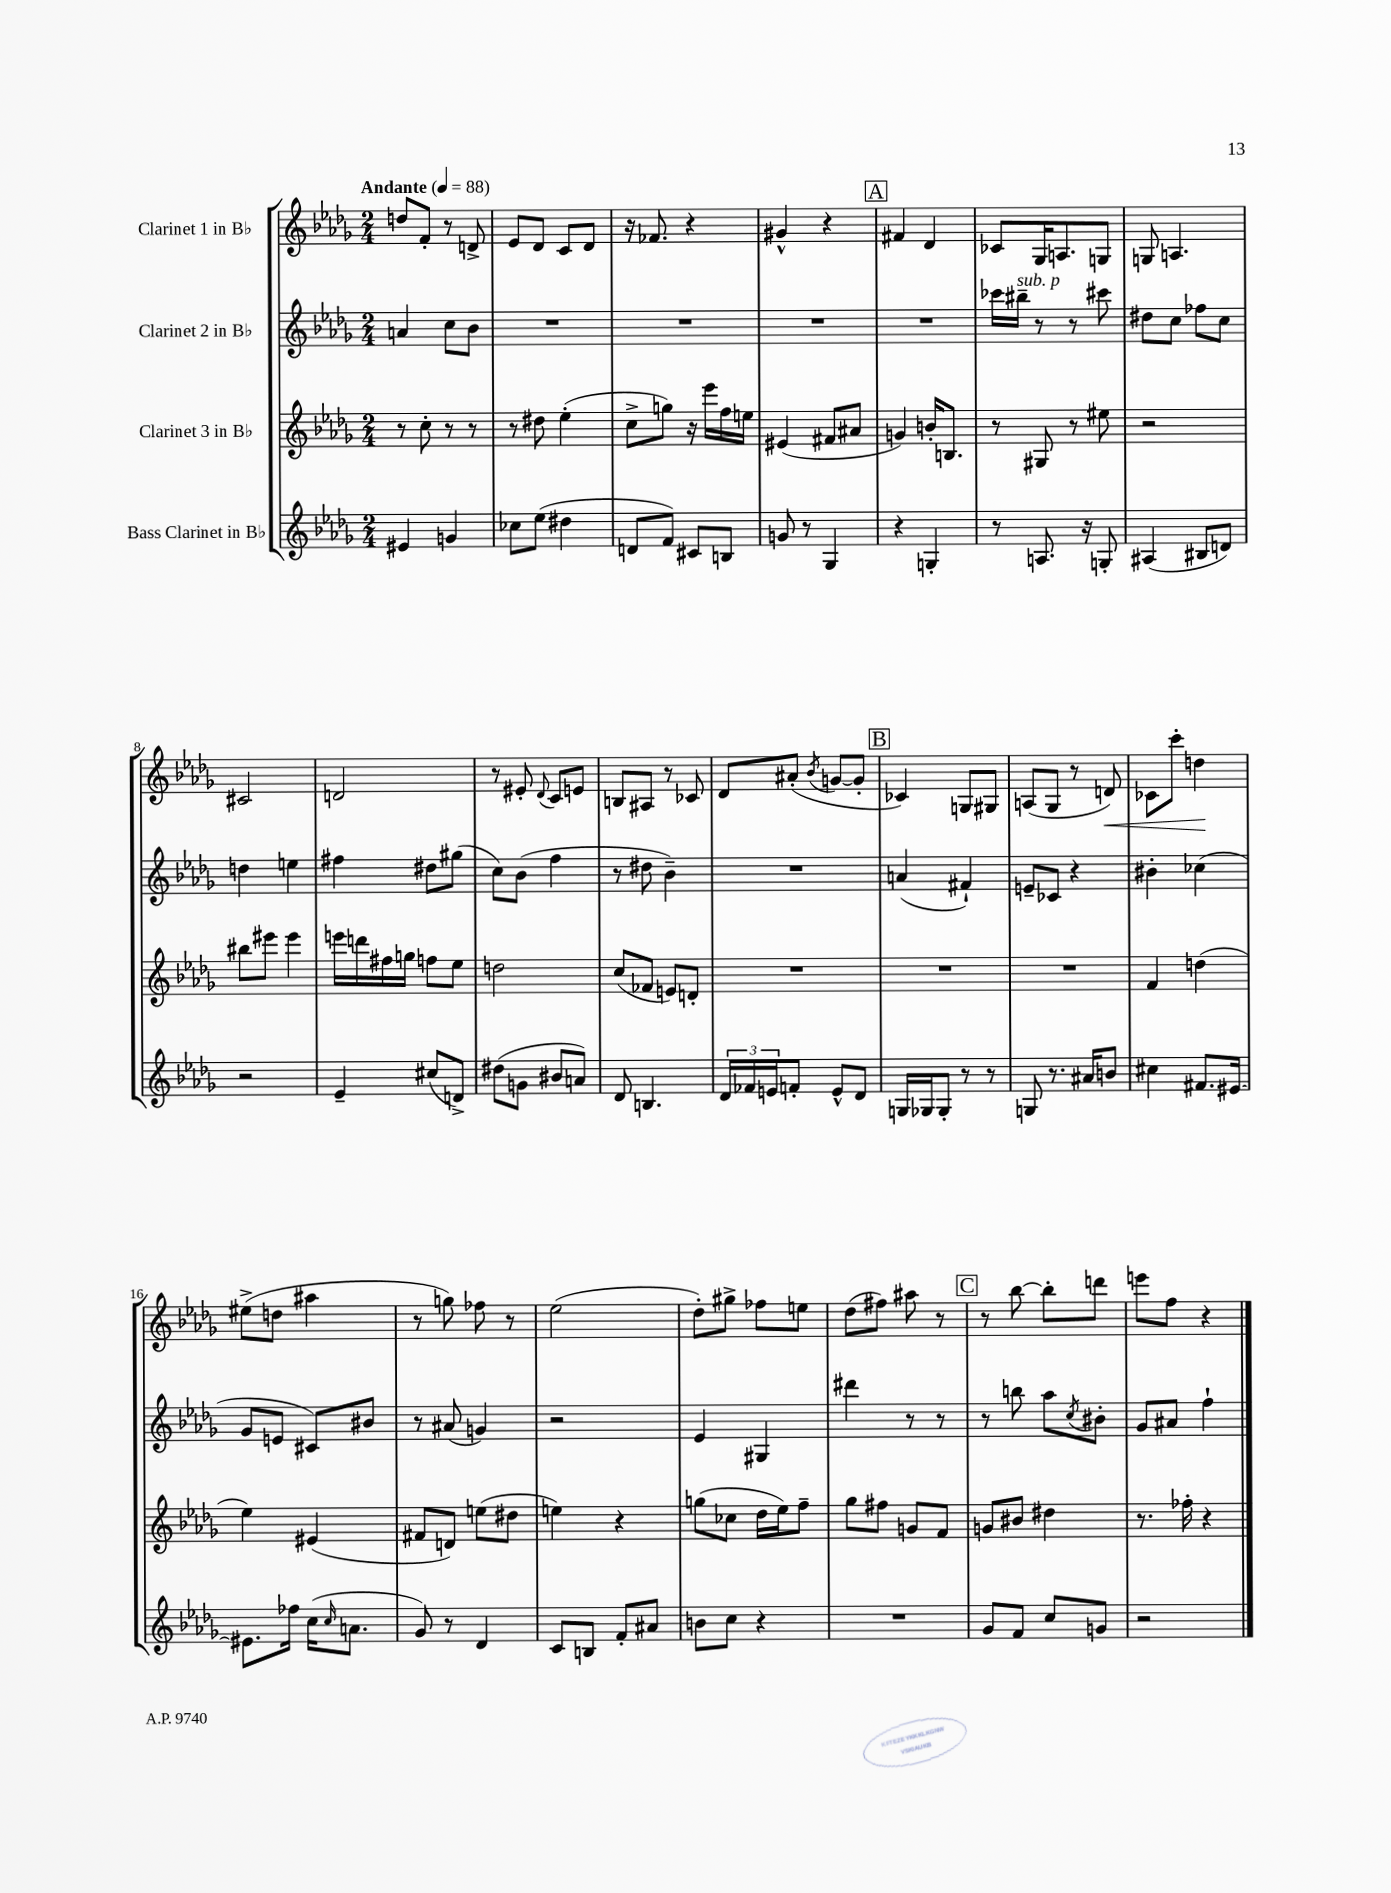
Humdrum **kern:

**kern	**kern	**kern	**kern	**dynam
*part4	*part3	*part2	*part1	*part1
*staff4	*staff3	*staff2	*staff1	*staff1
*I"Bass Clarinet in B♭	*I"Clarinet 3 in B♭	*I"Clarinet 2 in B♭	*I"Clarinet 1 in B♭	*
*clefG2	*clefG2	*clefG2	*clefG2	*
*k[b-e-a-d-g-]	*k[b-e-a-d-g-]	*k[b-e-a-d-g-]	*k[b-e-a-d-g-]	*
*M2/4	*M2/4	*M2/4	*M2/4	*
*MM88	*MM88	*MM88	*MM88	*
=1	=1	=1	=1	=1
!	!	!	!LO:TX:a:B:t=Andante	!
4e#X/	8r	4an/	8ddn/L	.
.	8cc'\	.	8f'/J	.
4gn/	8r	8cc\L	8r	.
.	8r	8b-\J	8dn^/	.
=2	=2	=2	=2	=2
8cc-X\L	8r	2r	8e-/L	.
(8ee-\J	8dd#X\	.	8d-/J	.
4dd#X\	(4ee-'\	.	8c/L	.
.	.	.	8d-/J	.
=3	=3	=3	=3	=3
8dn/L	8cc^\L	2r	16r	.
.	.	.	8.f-X/	.
8f/J)	8ggn\J)	.	.	.
8c#X/L	16r	.	4r	.
.	16eee-\LL	.	.	.
8Bn/J	16ff\	.	.	.
.	16een\JJ	.	.	.
=4	=4	=4	=4	=4
8gn/	(4e#X/	2r	4g#X^^/	.
8r	.	.	.	.
4G-/	8f#X/L	.	4r	.
.	8a#X/J	.	.	.
!!LO:REH:place=s1:t=A
=5	=5	=5	=5	=5
4r	4gn/)	2r	4f#X/	.
4Gn'/	16bn'/KL	.	4d-/	.
.	8.Bn/J	.	.	.
=6	=6	=6	=6	=6
8r	8r	16ccc-X\LL	8c-X/L	.
!	!	!LO:TX:a:i:t=sub. p	!	!
.	.	16bb#X~\JJ	.	.
8.An/	8G#X/	8r	16G-/K	.
.	.	.	8.An/	.
.	8r	8r	.	.
16r	.	.	.	.
8Gn'/	8ee#X\	8ccc#X\	8Gn/J	.
=7	=7	=7	=7	=7
(4A#X/	2r	8dd#X\L	8Gn/	.
.	.	8cc\J	4.An/	.
8B#X/L	.	8ff-X\L	.	.
8dn/J)	.	8cc\J	.	.
!!LO:LB:g=z
=8	=8	=8	=8	=8
2r	8bb#X\L	4ddn\	2c#X/	.
.	8eee#X\J	.	.	.
.	4eee#\	4een\	.	.
=9	=9	=9	=9	=9
4e-~/	16eeen\LL	4ff#X\	2dn/	.
.	16dddn\	.	.	.
.	16ff#X\	.	.	.
.	16ggn\JJ	.	.	.
(8cc#X/L	8ffn\L	8dd#X\L	.	.
8dn^/J)	8ee-\J	(8gg#X\J	.	.
=10	=10	=10	=10	=10
(8dd#X\L	2ddn\	8cc\L)	8r	.
8gn\J	.	(8b-\J	8e#X'/	.
.	.	.	8qqd-/	.
8b#X/L	.	4ff\	8c/L	.
8an/J)	.	.	8en/J	.
=11	=11	=11	=11	=11
8d-/	(8cc/L	8r	8Bn/L	.
4.Bn/	8f-X/J	8dd#X\	8A#X/J	.
.	8en/L)	4b-~\)	8r	.
.	8dn'/J	.	8c-X/	.
=12	=12	=12	=12	=12
24d-/LL	2r	2r	8d-/L	.
24f-X/	.	.	.	.
24en/J	.	.	.	.
8fn'/J	.	.	(8a#X'/J	.
.	.	.	8qb-/	.
8e^^/L	.	.	[8gn/L	.
8d-/J	.	.	8g'/J]	.
!!LO:REH:place=s1:t=B
=13	=13	=13	=13	=13
16Gn/LL	2r	(4an/	4c-X/)	.
16G-X/J	.	.	.	.
8G-'/J	.	.	.	.
8r	.	4f#X`/)	8Gn/L	.
8r	.	.	8G#X/J	.
=14	=14	=14	=14	=14
8Gn/	2r	8en~/L	(8An/L	.
8.r	.	8c-X/J	8G-/J	.
.	.	4r	8r	.
16a#X/KL	.	.	.	.
!	!	!	!	!LO:HP:b
8bn/J	.	.	8dn/)	<
=15	=15	=15	=15	=15
4cc#X\	4f/	4b#X'\	8c-X\L	.
.	.	.	8ccc'\J	.
8.f#X/L	(4ddn\	(4cc-X\	4ddn\	.
[16e#X/Jk	.	.	.	.
.	.	.	.	[
!!LO:LB:g=z
=16	=16	=16	=16	=16
8.e#X\L]	4ee-\)	8g-/L	(8ee#X^\L	.
.	.	8en/J	8ddn\J	.
16ff-X\Jk	.	.	.	.
(16cc\KL	(4e#X/	8c#X/L)	4aa#X\	.
16qqcc/	.	.	.	.
8.an\J	.	.	.	.
.	.	8b#X/J	.	.
=17	=17	=17	=17	=17
8g-/)	8f#X/L	8r	8r	.
8r	8dn/J)	(8a#X/	8ggn\)	.
4d-/	(8een\L	4gn/)	8ff-X\	.
.	8dd#X\J	.	8r	.
=18	=18	=18	=18	=18
8c/L	4een\)	2r	(2ee-\	.
8Bn/J	.	.	.	.
8f'/L	4r	.	.	.
8a#X/J	.	.	.	.
=19	=19	=19	=19	=19
8bn\L	(8ggn\L	4e-/	8dd-'\L)	.
8cc\J	8cc-X\J	.	8gg#X^\J	.
4r	16dd-\LL	4G#X/	8ff-X\L	.
.	16ee-\J)	.	.	.
.	8ff~\J	.	8een\J	.
=20	=20	=20	=20	=20
2r	8gg-\L	4ddd#X\	(8dd-\L	.
.	8ff#X\J	.	8ff#X\J)	.
.	8gn/L	8r	8aa#X\	.
.	8f/J	8r	8r	.
!!LO:REH:place=s1:t=C
=21	=21	=21	=21	=21
8g-/L	8gn/L	8r	8r	.
8f/J	8b#X/J	8bbn\	[8bb-\	.
8cc/L	4dd#X\	8aa-\L	8bb-'\L]	.
.	.	8qcc/	.	.
8gn/J	.	8b#X'\J	8dddn\J	.
=22	=22	=22	=22	=22
2r	8.r	8g-/L	8eeen\L	.
.	.	8a#X/J	8ff\J	.
.	16ff-X'\	.	.	.
.	4r	4ff`\	4r	.
==	==	==	==	==
*-	*-	*-	*-	*-
